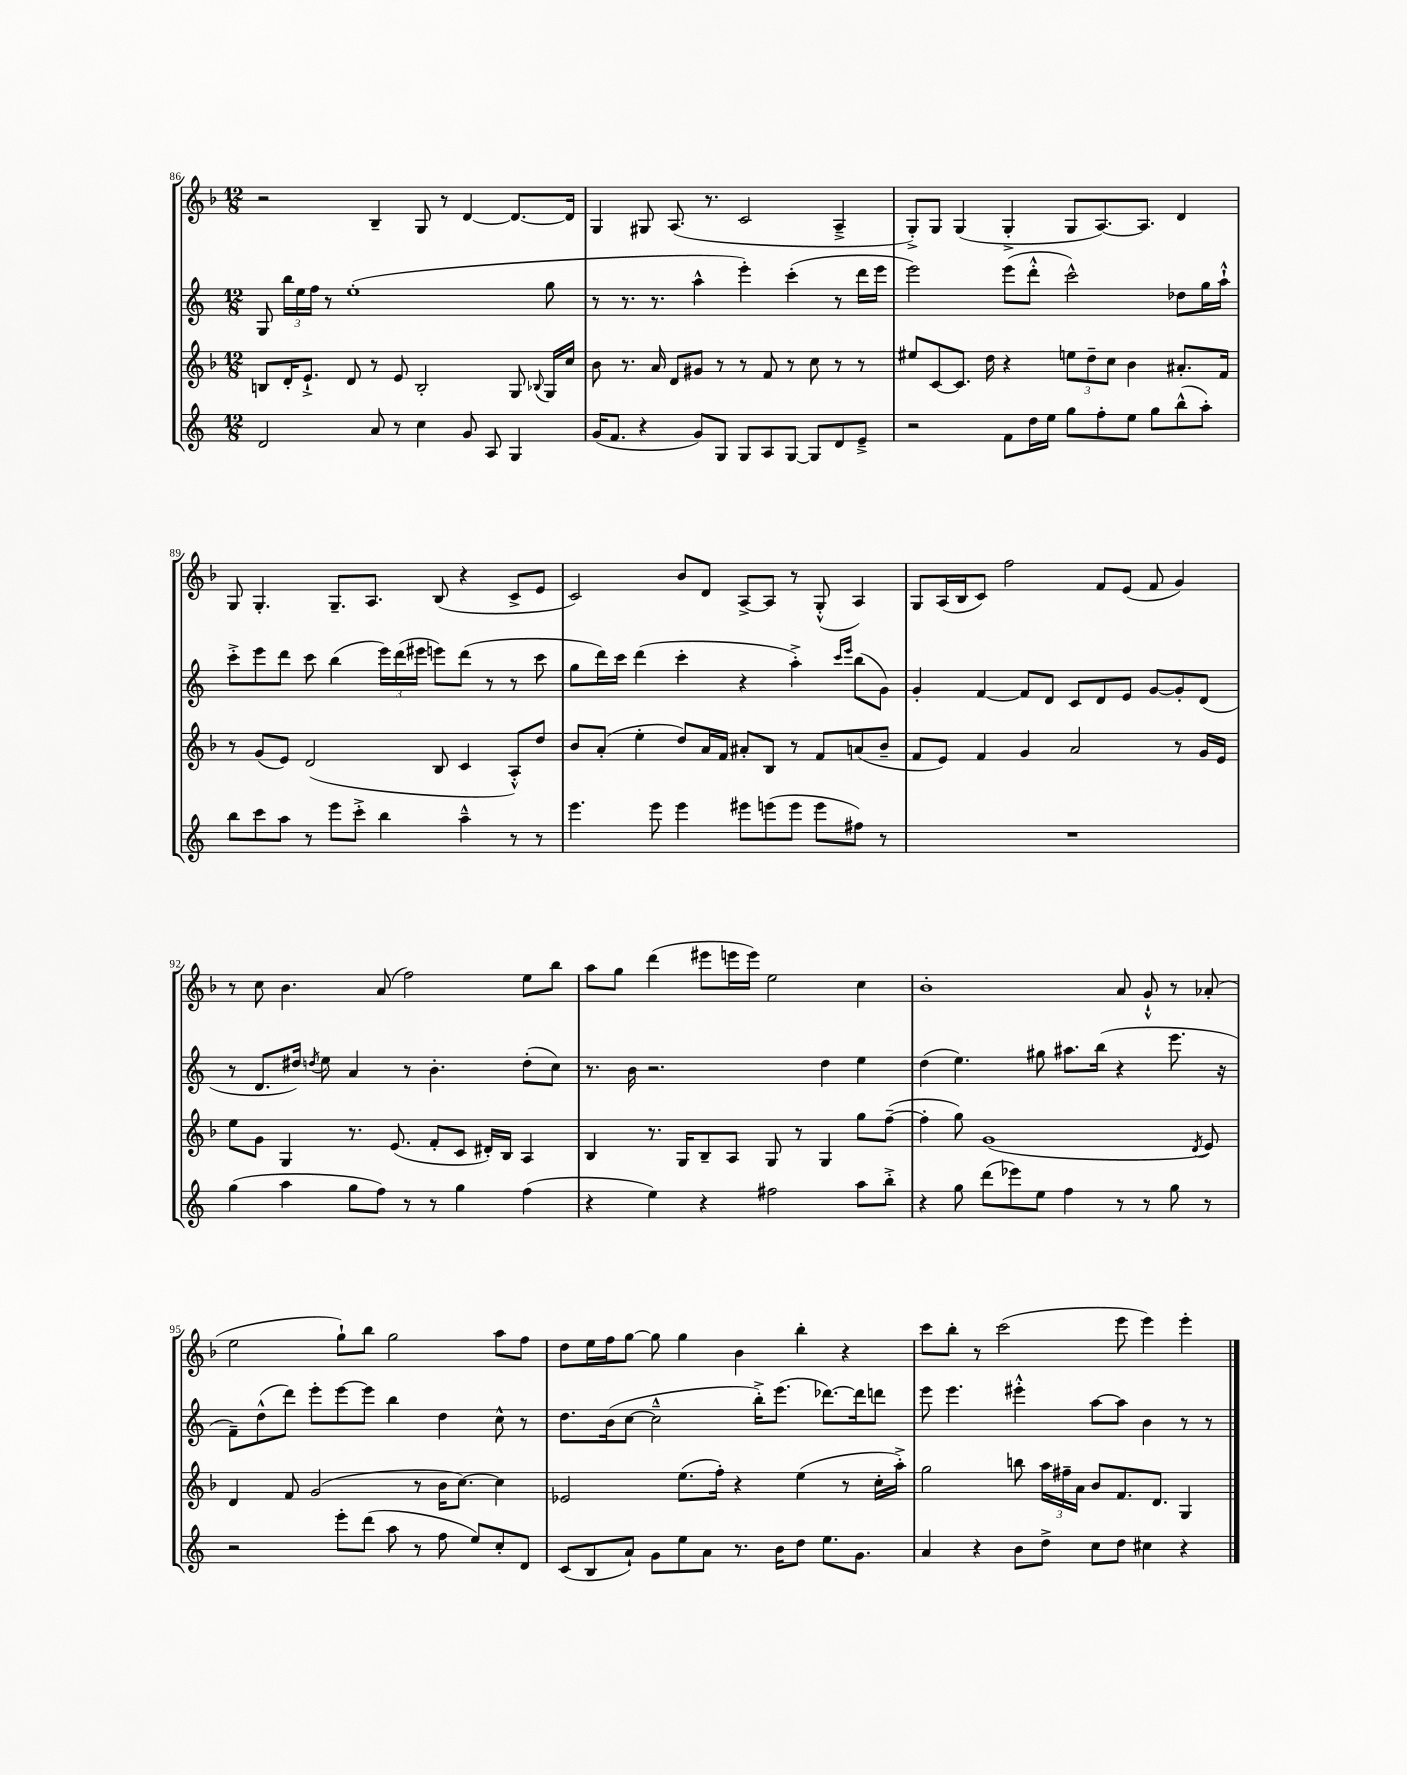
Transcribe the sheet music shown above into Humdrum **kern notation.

**kern	**kern	**kern	**kern
*staff4	*staff3	*staff2	*staff1
*clefG2	*clefG2	*clefG2	*clefG2
*k[]	*k[b-]	*k[]	*k[b-]
*M12/8	*M12/8	*M12/8	*M12/8
2d/	8B/L	8G/	2r
.	16d'/K	24bb\LL	.
.	.	24ee\	.
.	8.e`^/J	.	.
.	.	24ff\JJ	.
.	.	8r	.
.	8d/	(1ee'	.
8a/	8r	.	4B-~/
8r	8e/	.	.
4cc\	2B'/	.	8G/
.	.	.	8r
8g/	.	.	[4d/
8A/	.	.	.
4G/	8G/	.	8.d/_L
.	8qqB-/	.	.
.	16G/LL	8gg\	.
.	16cc/JJ	.	16d/]Jk
=	=	=	=
(16g/LK	8b-\	8r	4G/
8.f/J	.	.	.
.	8.r	8.r	.
4r	.	.	8G#/
.	16a/	8.r	.
.	8d/L	.	(8.A/
8g/L)	8g#/J	4aa^^\	.
.	.	.	8.r
8G/J	8r	.	.
8G/L	8r	4eee'\)	2c/
8A/	8f/	.	.
[8G/J	8r	(4ccc'\	.
8G/]L	8cc\	.	.
8d/	8r	8r	4A~^/
8e~^/J	8r	16ddd\LL	.
.	.	16eee\JJ	.
=	=	=	=
2r	8ee#/L	2eee\)	8G'^/L)
.	[8c/	.	8G/J
.	8.c/]J	.	(4G/
.	16dd\	.	.
8f\L	4r	(8eee\L	4G'^/
16dd\L	.	8ddd'^^\J	.
16ee\JJ	.	.	.
8gg\L	12ee\L	2ccc^^\)	8G/L
.	12dd~\	.	.
8ff'\	.	.	[8.A/)
.	12cc\J	.	.
8ee\J	4b-\	.	.
.	.	.	8.A/]J
8gg\L	.	.	.
(8bb^^\	8.a#'/L	8dd-\L	4d/
8aa'\J)	.	16gg\L	.
.	16f/Jk	16aa`^^\JJ	.
=	=	=	=
8bb\L	8r	8ccc'^\L	8G/
8ccc\	(8g/L	8eee\	4.G'/
8aa\J	8e/J)	8ddd\J	.
8r	(2d/	8ccc\	.
8eee\L	.	(4bb\	8.G~/L
8ccc'^\J	.	.	.
.	.	.	8.A/J
4bb\	.	24eee\LL)	.
.	.	(24ddd\	.
.	.	24eee#\JJ	.
.	8B-/	8eee\L)	(8B-/
4aa~^^\	4c/	(8ddd\J	4r
.	.	8r	.
8r	8A'^^/L)	8r	8c^/L
8r	8dd/J	8ccc\	8e/J
=	=	=	=
4.eee\	8b-/L	8gg\L	2c/)
.	(8a'/J	16ddd\L)	.
.	.	16ccc\JJ	.
.	4ee'\	(4ddd\	.
8eee\	.	.	.
4eee\	8dd/L)	4ccc'\	8b-/L
.	16a/L	.	8d/J
.	16f/JJ	.	.
8eee#\L	8a#'/L	4r	[8A^/L
(8eee\	8B-/J	.	8A/]J
8eee\J	8r	4aa'^\)	8r
8eee\L	8f/L	.	(8G'^^/
.	.	16qqccc/LL	.
.	.	16qqeee/JJ	.
8ff#\J)	(8a/	(8bb\L	4A/)
8r	8b-~/J	8g\J)	.
=	=	=	=
1.r	8f/L	4g'/	8G/L
.	8e/J)	.	(16A/L
.	.	.	16B-/J
.	4f/	[4f/	8c/J)
.	.	.	2ff\
.	4g/	8f/]L	.
.	.	8d/J	.
.	2a/	8c/L	.
.	.	8d/	8f/L
.	.	8e/J	(8e/J
.	.	[8g/L	8f/
.	8r	8g'/]	4g/)
.	16g/LL	(8d/J	.
.	16e/JJ	.	.
=	=	=	=
(4gg\	8ee\L	8r	8r
.	8g\J	8.d/L	8cc\
4aa\	4G/	.	4.b-\
.	.	16dd#/Jk)	.
.	.	8qdd/	.
.	.	8ee\	.
8gg\L	8.r	4a/	.
8ff\J)	.	.	(8a/
.	(8.e/	.	.
8r	.	8r	2ff\)
8r	8f'/L	4.b'\	.
4gg\	8c/J	.	.
.	16d#'/LL)	.	.
.	16B-/JJ	.	.
(4ff\	4A/	(8dd'\L	8ee\L
.	.	8cc\J)	8bb-\J
=	=	=	=
4r	4B-/	8.r	8aa\L
.	.	.	8gg\J
.	.	16b\	.
4ee\)	8.r	2.r	(4ddd\
.	16G/LK	.	.
4r	8B-~/	.	8eee#\L
.	8A/J	.	16eee\L
.	.	.	16eee\JJ)
2ff#\	8G/	.	2ee\
.	8r	.	.
.	4G/	4dd\	.
8aa\L	8gg\L	4ee\	4cc\
8bb'^\J	([8ff~\J	.	.
=	=	=	=
4r	4ff'\]	(4dd\	1b-'
8gg\	8gg\)	4.ee\)	.
(8ddd\L	(1g	.	.
8eee-\)	.	.	.
8ee\J	.	8gg#\	.
4ff\	.	8.aa#\L	.
.	.	(16bb\Jk	.
8r	.	4r	8a/
8r	.	.	8g`^^/
8gg\	.	8.eee\	8r
.	8qd/	.	.
8r	8e/)	.	(8a-'/
.	.	16r	.
=	=	=	=
2r	4d/	8f~\L)	2ee\
.	.	(8dd^^\	.
.	8f/	8ddd\J)	.
.	(2g/	8eee'\L	.
8eee'\L	.	[8eee\	8gg`\L)
(8ddd\J	.	8eee\]J	8bb-\J
8aa\	.	4bb\	2gg\
8r	8r	.	.
8ff\	16b-\LK	4dd\	.
.	[8.cc\J)	.	.
8ee/L)	.	.	.
8cc'/	4cc\]	8cc^^\	8aa\L
8d/J	.	8r	8ff\J
=	=	=	=
(8c/L	2e-/	8.dd\L	8dd\L
8B/	.	.	16ee\L
.	.	(16b\k	16ff\J
8a`/J)	.	[8cc\J	[8gg\J
8g\L	.	2cc~^^\]	8gg\]
8ee\	(8.ee\L	.	4gg\
8a\J	.	.	.
.	16ff'\Jk)	.	.
8.r	4r	.	4b-\
.	.	16bb'^\LK)	.
16b\LK	.	(8.eee\J	.
8dd\J	(4ee\	.	4bb-'\
8.ee\L	.	[8.ddd-\L)	.
.	8r	.	4r
8.g\J	.	16ddd-\]k	.
.	16cc'\LL	8ddd\J	.
.	16aa'^\JJ)	.	.
=	=	=	=
4a/	2gg\	8eee\	8ccc\L
.	.	4.eee\	8bb-'\J
4r	.	.	8r
.	.	.	(2ccc\
8b\L	8bb\	4eee#'^^\	.
8dd^\J	24aa\LL	.	.
.	24ff#~\	.	.
.	24a\JJ	.	.
8cc\L	8b-/L	[8aa\L	.
8dd\J	8.f/	8aa\]J	8eee\
4cc#\	.	4b\	4eee\)
.	8.d/J	.	.
4r	4G/	8r	4eee'\
.	.	8r	.
==	==	==	==
*-	*-	*-	*-
